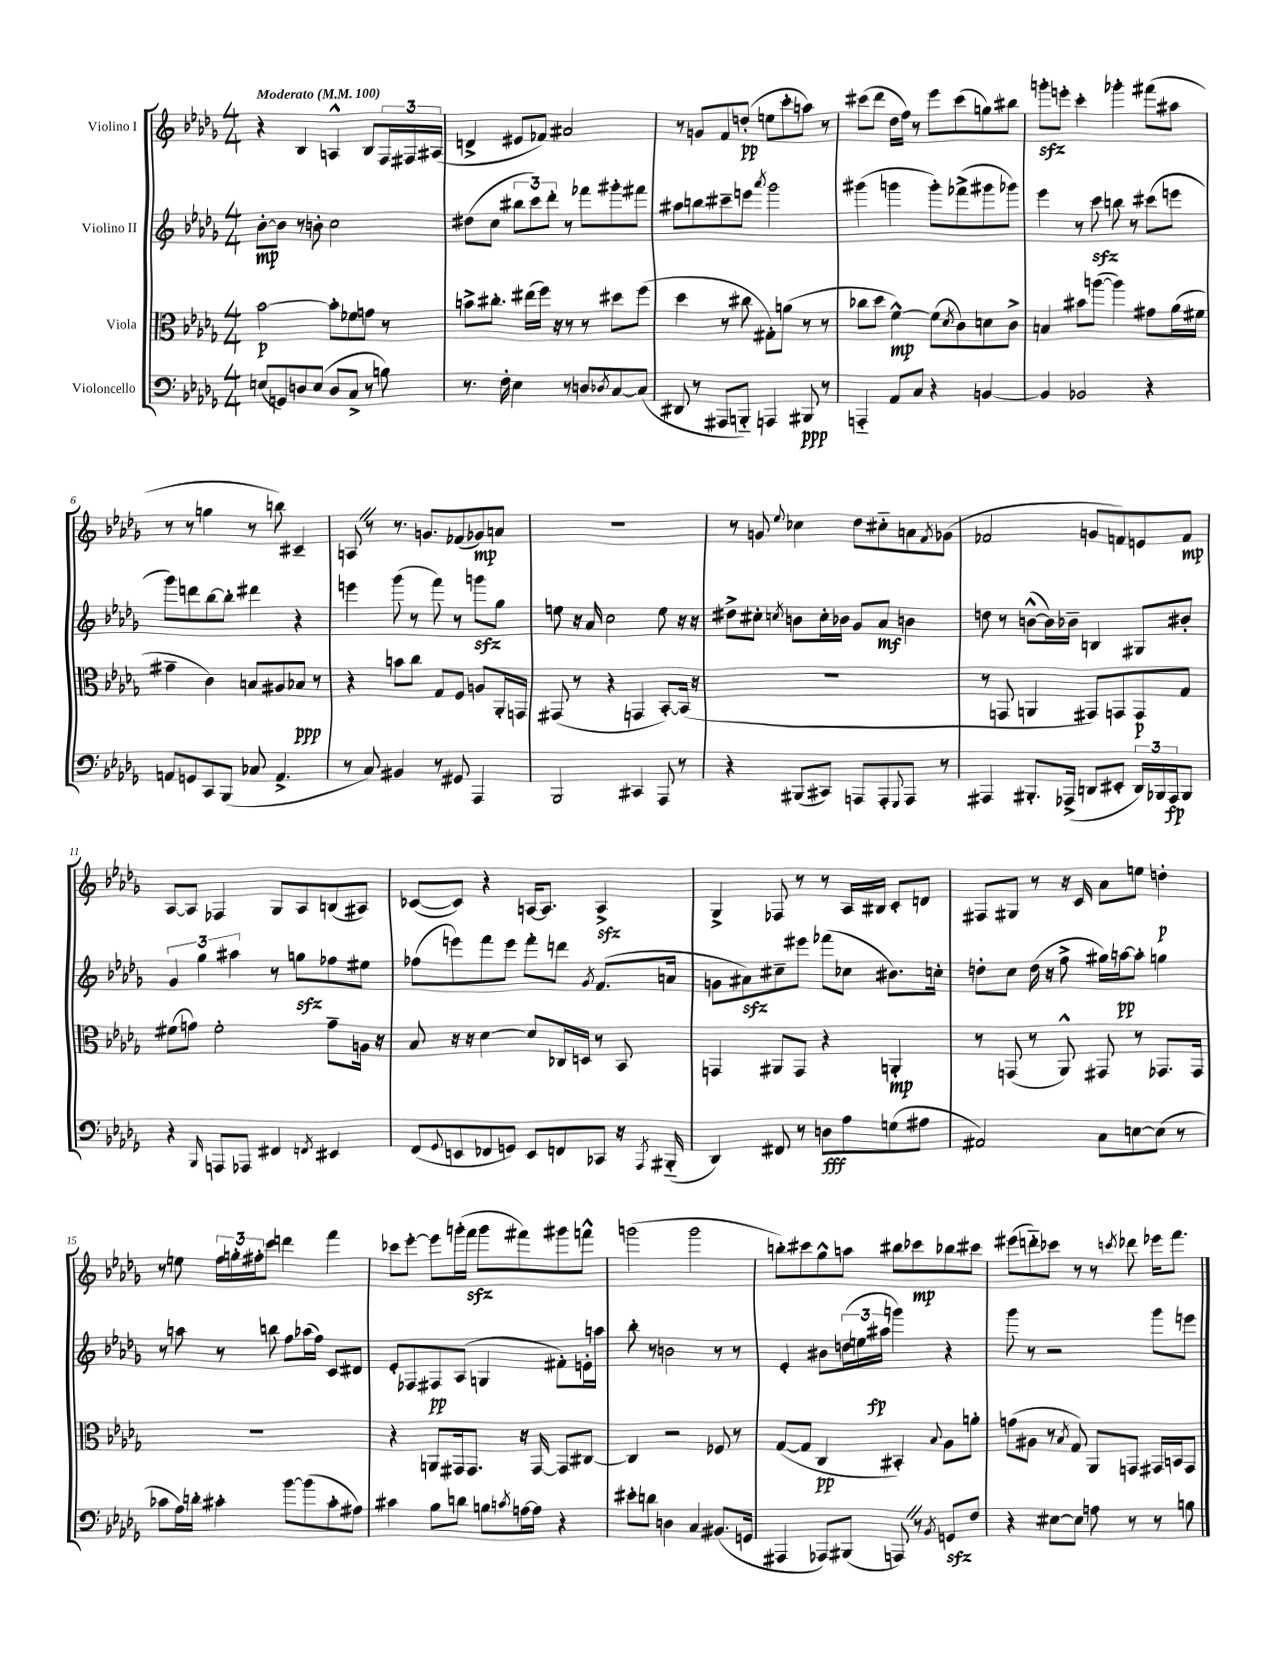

**kern	**dynam	**kern	**dynam	**kern	**dynam	**kern	**dynam
*part4	*part4	*part3	*part3	*part2	*part2	*part1	*part1
*staff4	*staff4	*staff3	*staff3	*staff2	*staff2	*staff1	*staff1
*I"Violoncello	*	*I"Viola	*	*I"Violino II	*	*I"Violino I	*
*clefF4	*	*clefC3	*	*clefG2	*	*clefG2	*
*k[b-e-a-d-g-]	*	*k[b-e-a-d-g-]	*	*k[b-e-a-d-g-]	*	*k[b-e-a-d-g-]	*
*M4/4	*	*M4/4	*	*M4/4	*	*M4/4	*
*MM100	*	*MM100	*	*MM100	*	*MM100	*
=1	=1	=1	=1	=1	=1	=1	=1
!	!	!	!	!	!	!LO:TX:a:B:t=Moderato	!
(8En/L	.	[2b-\	p	[8b-'\L	mp	4r	.
8GGn/)	.	.	.	8b-\J]	.	.	.
8Dn/	.	.	.	8r	.	4B-/	.
(8E/J	.	.	.	8bn'\	.	.	.
8D/L	.	8b-'\L]	.	2cc\	.	4An^^/	.
8C^/J	.	8f-X\	.	.	.	.	.
8r	.	8gn\J	.	.	.	8B-/L	.
8Bn\)	.	8r	.	.	.	24F/L	.
.	.	.	.	.	.	24F#X/	.
.	.	.	.	.	.	(24A#X/JJ	.
=2	=2	=2	=2	=2	=2	=2	=2
8.r	.	8bn^\L	.	(8dd#X\L	.	4dn^/	.
.	.	8.cc#X'\J	.	8cc\J	.	.	.
16F'\	.	.	.	.	.	.	.
4E-\	.	.	.	12bb#X\L	.	8e#X/L	.
.	.	(16ee#X\LL	.	.	.	.	.
.	.	.	.	12ccc\)	.	.	.
.	.	16ff\JJ)	.	.	.	8f-X/J)	.
.	.	.	.	12ddd-'\J	.	.	.
.	.	16r	.	.	.	.	.
8r	.	8r	.	8r	.	2a#X/	.
8Dn/L	.	8r	.	8fff-X\L	.	.	.
8qD-X/	.	.	.	.	.	.	.
[8C/	.	8dd#X\L	.	8ggg#X'\	.	.	.
(8C/J]	.	(8ff\J	.	8fff#X\J	.	.	.
=3	=3	=3	=3	=3	=3	=3	=3
8DD#X/	.	4dd-\	.	8aa#X\L	.	8r	.
8r	.	.	.	8bbn\	.	8gn/L	.
8AAA#X/L	.	8r	.	8ccc#X~\	.	8f/	.
8BBBn/J)	.	8cc#X\	.	8eeen\J	.	(8ddn'/J	pp
.	.	.	.	8qaaa-/	.	.	.
4AAAn/	.	8G#X'\L)	.	2ggg-\	.	8een\L	.
.	.	(8an\J	.	.	.	8ccc'\	.
8BBB#X/	ppp	8r	.	.	.	8aan\J)	.
8r	.	8r	.	.	.	8r	.
=4	=4	=4	=4	=4	=4	=4	=4
4AAAn/	.	8cc-X\L	.	(4ggg#X\	.	(8ccc#X\L	.
.	.	8dd-\J	.	.	.	8ddd-\J	.
8AA-/L	.	[4f^^\)	mp	4gggn\	.	16dd-\LL	.
.	.	.	.	.	.	16ff\JJ)	.
8C/J	.	.	.	.	.	8r	.
4r	.	(8f\L]	.	8ggg'\L)	.	8eee-\L	.
.	.	8qd-/	.	.	.	.	.
.	.	8c\)	.	(8fff-X^\	.	(8ccc#\	.
[4BBn/	.	8dn\	.	8ggg#X\	.	8ggn\)	.
.	.	8c^\J	.	8ggg-X\J)	.	8bb#X\J	.
=5	=5	=5	=5	=5	=5	=5	=5
4BB/]	.	4Bn/	.	4eee-\	.	8gggnzz'\L	.
.	.	.	.	.	.	8eeen'\J	.
2BB-X/	.	8b#X\L	.	8r	.	4ccc'\	.
.	.	([8aan\J	.	8ccczz\	.	.	.
.	.	4aa\])	.	8bbn\	.	4ggg-X'\	.
.	.	.	.	8r	.	.	.
4r	.	8g#X\L	.	(8ccc#X\L	.	(8fff#X\L	.
.	.	(16a-\L	.	8eeen\J	.	8aa#X\J	.
.	.	16f#X\JJ	.	.	.	.	.
!!LO:LB:g=z
=6	=6	=6	=6	=6	=6	=6	=6
8AAn/L	.	4g#X~\	.	8ggg-\L)	.	8r	.
8GGn/	.	.	.	8dddn\	.	8r	.
8CC/	.	4c\)	.	[8bb-\	.	4ggn\	.
(8BBB-/J	.	.	.	8bb-'\J]	.	.	.
8C-X/	.	8Bn/L	.	4ddd#X\	.	8r	.
4.AA^/	.	8A#X/	.	.	.	8bbn\)	.
.	.	8B-X/J	ppp	4r	.	4c#X~/	.
.	.	8r	.	.	.	.	.
=7	=7	=7	=7	=7	=7	=7	=7
8r	.	4r	.	4eeen\	.	8AnZ/	.
8C/)	.	.	.	.	.	8r	.
4BB#X/	.	8bn\L	.	(8ggg-\	.	8.r	.
.	.	8cc\J	.	8r	.	.	.
.	.	.	.	.	.	8.gn/L	.
8r	.	8G-/L	.	8fff\)	.	.	.
8GG#X/	.	8F/J	.	8r	.	(8f-X/	.
4AAA-/	.	8An/L	.	8gggnzz\L	.	8g-X/)	mp
.	.	16AA-'/L	.	8gg-\J	.	8an/J	.
.	.	16GGn/JJ	.	.	.	.	.
=8	=8	=8	=8	=8	=8	=8	=8
2BBB-/	.	(8GG#X/	.	8een\	.	1r	.
.	.	8r	.	16r	.	.	.
.	.	.	.	16a-/	.	.	.
.	.	4r	.	2cc\	.	.	.
4CC#X/	.	4GGn/	.	.	.	.	.
8AAA-/	.	[8BB-'/L)	.	8ee\	.	.	.
8r	.	(16BB-/Jk]	.	16r	.	.	.
.	.	16r	.	16r	.	.	.
=9	=9	=9	=9	=9	=9	=9	=9
4r	.	1r	.	8dd#X^\L	.	8r	.
.	.	.	.	8cc#X'\J	.	8gn/	.
.	.	.	.	8qccn/	.	8qqee-/	.
(8BBB#X/L	.	.	.	8bn\L	.	4cc-X\	.
8CC#X/J)	.	.	.	16cc'\L	.	.	.
.	.	.	.	16b-X\JJ	.	.	.
8AAAn/L	.	.	.	8g-/L	.	8dd-\L	.
8AAA'/	.	.	.	8a-/J	mf	8cc#X\	.
8qqGGG-/	.	.	.	.	.	.	.
8AAA/J	.	.	.	4bn\	.	8an\	.
.	.	.	.	.	.	8qf/	.
8r	.	.	.	.	.	(8g-X\J	.
=10	=10	=10	=10	=10	=10	=10	=10
4AAA#X/	.	8r	.	8ddn\	.	2f-X/	.
.	.	8GGn/	.	8r	.	.	.
8.BBB#X'/L	.	4AAn/	.	([8bn^^\L	.	.	.
.	.	.	.	16b\L])	.	.	.
(16AAA-X^/Jk	.	.	.	16b-X~\JJ	.	.	.
8DDn/L	.	8GG#X/L)	.	4Bn/	.	8gn/L	.
8EE#X'/J	.	8GGn/	.	.	.	8fn/)	.
24DD/LL)	.	8GG/	p	8G#X/L	.	8en/	.
24BBB-X/	.	.	.	.	.	.	.
24AAA-/J	fp	.	.	.	.	.	.
8BBB-/J	.	8G-/J	.	8b#X'/J	.	8f/J	mp
!!LO:LB:g=z
=11	=11	=11	=11	=11	=11	=11	=11
4r	.	(8f#X\L	.	6g-/	.	[8A-/L	.
.	.	8gn\J)	.	.	.	8A-/J]	.
.	.	.	.	6gg-\	.	.	.
16qqBBB-/	.	.	.	.	.	.	.
8AAAn/L	.	2f#'\	.	.	.	4F-X/	.
.	.	.	.	6aa#X\	.	.	.
8AAA-X/J	.	.	.	.	.	.	.
4FF#X/	.	.	.	8r	.	8G-/L	.
.	.	.	.	8ggnzz\L	.	8A-/	.
8qFFn/	.	.	.	.	.	.	.
4EE#X/	.	8g~\L	.	8ff-X\	.	(8Bn/	.
.	.	16An\Jk	.	8ee#X\J	.	8A#X/J)	.
.	.	16r	.	.	.	.	.
=12	=12	=12	=12	=12	=12	=12	=12
(8FF/L	.	8B-/	.	(8ff-X\L	.	([8c-X/L	.
8qqGG-/	.	.	.	.	.	.	.
8EEn/	.	16r	.	8eeen\)	.	8c-/J])	.
.	.	16r	.	.	.	.	.
8FF-X/	.	[4d-\	.	8fff\	.	4r	.
8GGn/J)	.	.	.	8eee\J	.	.	.
8EE/L	.	8d-/L]	.	8fff'\L	.	[16An/KL	.
.	.	.	.	.	.	8.A/J]	.
8FFn/	.	16C-X/L	.	8dddn\J	.	.	.
.	.	16Dn/JJ	.	.	.	.	.
.	.	.	.	8qg-/	.	.	.
8CC-X/J	.	8r	.	(8.f/L	.	4Azz^/	.
16r	.	8BB-/	.	.	.	.	.
8qAAA-/	.	.	.	.	.	.	.
(16BBB#X/	.	.	.	16an/Jk	.	.	.
=13	=13	=13	=13	=13	=13	=13	=13
4DD-/)	.	4GGn/	.	8gn\L	.	4G-^/	.
.	.	.	.	8a#Xzz\)	.	.	.
8FF#X/	.	8AA#X/L	.	8cc#X~\	.	8F-X/	.
8r	.	8GG/J	.	8eee#X\J	.	8r	.
8Dn\L	fff	4r	.	(8fff-X\L	.	8r	.
8A-\	.	.	.	8cc-X\J	.	16A-/LL	.
.	.	.	.	.	.	16B#X/JJ	.
(8Gn\	.	4AAn'/	mp	8.b#X\L)	.	8c'/L	.
8A#X\J	.	.	.	.	.	8dn/J	.
.	.	.	.	16ccn'\Jk	.	.	.
=14	=14	=14	=14	=14	=14	=14	=14
2AA#X/)	.	8r	.	8ddn'\L	.	8F#X/L	.
.	.	(8GGn/	.	8cc\J	.	8G#X/J	.
.	.	8r	.	(16dd\	.	8r	.
.	.	.	.	16r	.	.	.
.	.	8AA-^^/)	.	8ff^\	.	16r	.
.	.	.	.	.	.	16c/	.
8C\L	.	8GG#X/	.	16gg#X\LL)	.	8a-\L	.
.	.	.	.	[16aan\J	pp	.	.
[8En\	.	8r	.	8aa'\J]	.	8een\J	.
(8E\J]	.	8.GG-X/L	.	4ggn\	.	4ddn'\	p
8r	.	.	.	.	.	.	.
.	.	16GG-/Jk	.	.	.	.	.
!!LO:LB:g=z
=15	=15	=15	=15	=15	=15	=15	=15
8c-X\L	.	1r	.	8r	.	8r	.
16A-\L)	.	.	.	8aan\	.	8een\	.
16dn'\JJ	.	.	.	.	.	.	.
4c#X'\	.	.	.	8r	.	24ff\LL	.
.	.	.	.	.	.	24ggn'\	.
.	.	.	.	.	.	24ff#X'\J	.
.	.	.	.	8bbn\	.	8ccc\J	.
[8b-\L	.	.	.	8ff\L	.	4dddn\	.
(8b-\]	.	.	.	(16aa-X\L	.	.	.
.	.	.	.	16ff\JJ)	.	.	.
8c#'\	.	.	.	8c/L	.	4fff\	.
8A#X\J)	.	.	.	8d#X/J	.	.	.
=16	=16	=16	=16	=16	=16	=16	=16
4c#X\	.	4r	.	8e-'/L	.	8ccc-X\L	.
.	.	.	.	8F-X/	.	[8eee-'\J	.
8B-\L	.	8AAn/L	.	8F#X/	pp	8eee-\L]	.
8dn\J	.	16GG#X/k	.	(8A-/J	.	(16gggn'\L	.
.	.	8.GG#/J	.	.	.	16fffzz\JJ	.
8Bn\L	.	.	.	4Gn/	.	8ggg\L	.
8qcn/	.	.	.	.	.	.	.
[16An\L	.	16r	.	.	.	8fff#X\)	.
16A\JJ]	.	[16GG#/	.	.	.	.	.
4r	.	8GG#/L]	.	8f#X'\L)	.	8ggg#X\	.
.	.	[8C#X/J	.	16en'\L	.	8fffn^^\J	.
.	.	.	.	16aan\JJ	.	.	.
=17	=17	=17	=17	=17	=17	=17	=17
8e#X'\L	.	4C#/]	.	8bb-'\	.	(2gggn\	.
8dn\J	.	.	.	8r	.	.	.
4Dn\	.	2r	.	2bn\	.	.	.
4C/	.	.	.	.	.	2ggg\	.
(8.BB#X/L	.	8F-X/	.	8r	.	.	.
.	.	8r	.	8r	.	.	.
16GGn/Jk	.	.	.	.	.	.	.
=18	=18	=18	=18	=18	=18	=18	=18
4AAA#X/	.	([8G-/L	.	4e-'/	.	8bbn'\L)	.
.	.	8G-/J]	.	.	.	8ccc#X\	.
8AAA-X/L)	.	4C/	pp	8b#X\L	.	8gg-^^\	.
(8BBB#X/J	.	.	.	(24ddn\L	.	8aan\J	.
.	.	.	.	24een\	.	.	.
.	.	.	.	24aa#X\JJ	fp	.	.
8AAAnZ/)	.	4BB#X'/)	.	4gggn\)	.	8bb#X\L	.
8r	.	.	.	.	.	8ccc-X\	mp
8qBB-/	.	8qqB-/	.	.	.	.	.
8GGnzz/L	.	8A-\L	.	4r	.	8bb-X\	.
8F/J	.	8an'\J	.	.	.	8ccc#X\J	.
=19	=19	=19	=19	=19	=19	=19	=19
4r	.	(8gn\L	.	8ggg-\	.	(8eee#X\L	.
.	.	8A#X\J	.	8r	.	8dddn\)	.
[8E#X\L	.	8r	.	2r	.	8ccc-X\J	.
.	.	8qB-/	.	.	.	.	.
8E#\J]	.	8G-/)	.	.	.	8r	.
8An\	.	8AA-/L	.	.	.	8r	.
.	.	.	.	.	.	8qcccn/	.
8r	.	8GGn/J	.	.	.	8ddd-X\	.
8r	.	16GG#X/LL	.	8ggg-\L	.	16eee-X\KL	.
.	.	16BBn/J	.	.	.	8.fff\J	.
8Bn\	.	8GG#/J	.	8eeen\J	.	.	.
==	==	==	==	==	==	==	==
*-	*-	*-	*-	*-	*-	*-	*-
